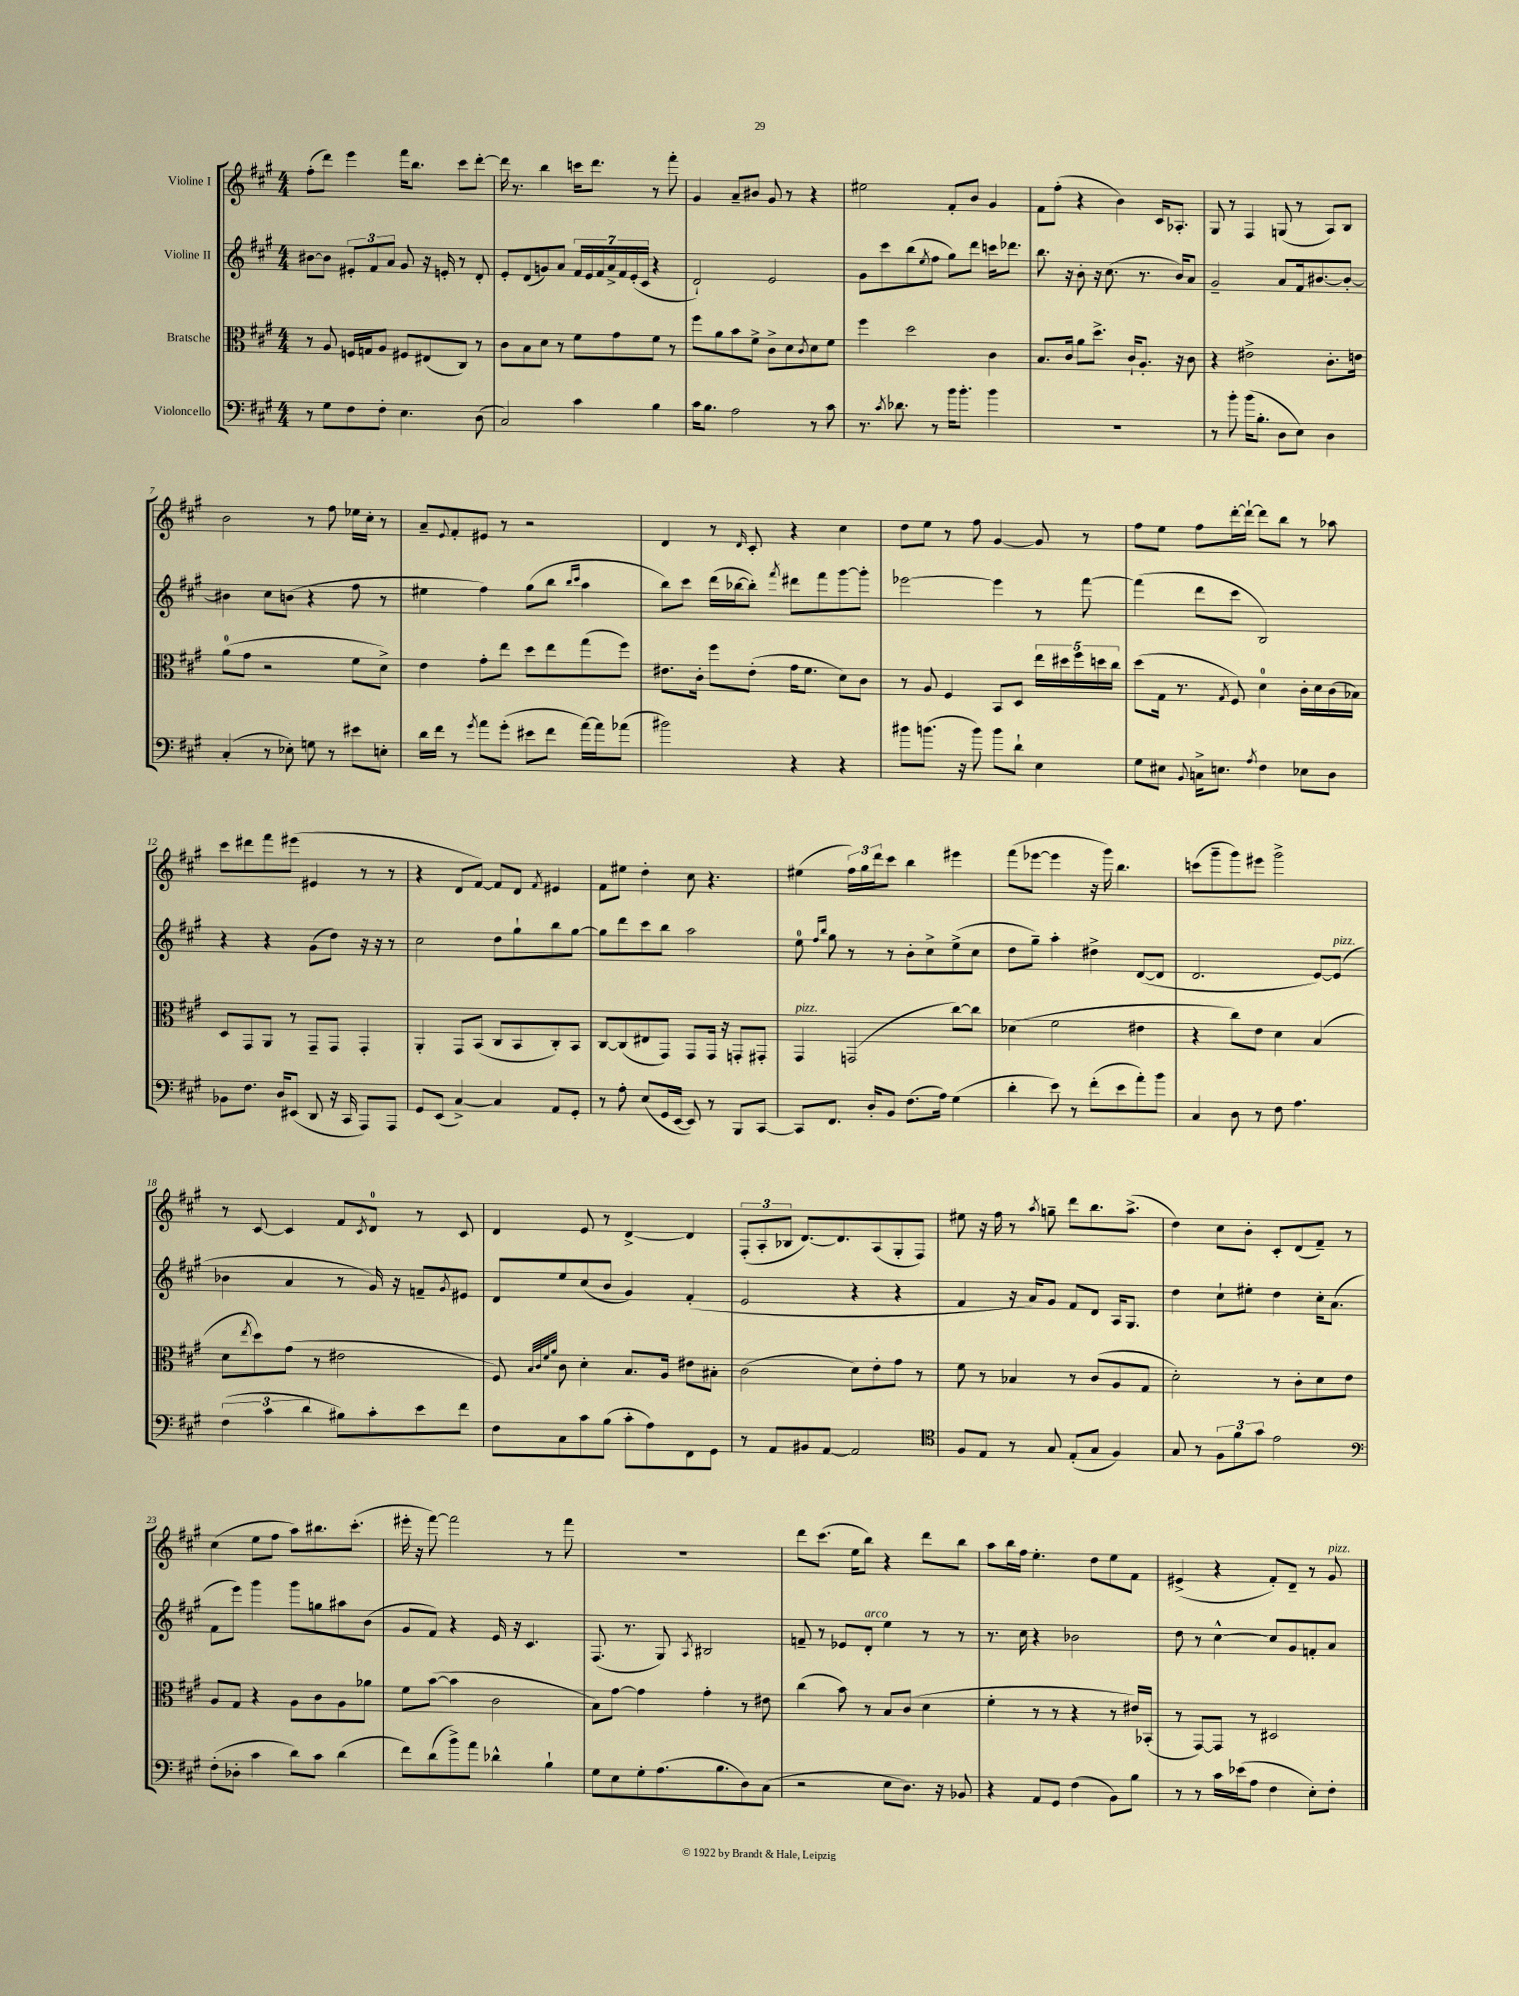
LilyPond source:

<<
\new StaffGroup <<
\new Staff = "s0" \with { instrumentName = "Violine I" } {
    \clef treble \key a \major \numericTimeSignature \time 4/4
    fis''8-.( d'''8) e'''4 fis'''16 b''8. cis'''8 d'''8~-. |
    d'''16 r8. b''4 c'''16 d'''8. r8 fis'''8-. |
    gis'4 a'8-- bis'8 gis'8 r8 r4 |
    eis''2 fis'8-. b'8 gis'4 |
    fis'8 fis''8-.( r4 b'4) cis'16 aes8.-. |
    gis8 r8 fis4 g8( r8 a8) b8 |
    b'2 r8 fis''8 ees''16 cis''16-. r8 |
    a'8-- \appoggiatura { e'8 } fis'8-. eis'8 r8 r2 |
    d'4 r8 \grace { d'16 } cis'8-. r4 cis''4 |
    d''8 e''8 r8 fis''8 gis'4~ gis'8 r8 |
    fis''8 e''8 fis''8 d'''16~-. d'''16~-! d'''8 b''8 r8 aes''8 |
    cis'''8 dis'''8 fis'''8 eis'''8( eis'4 r8 r8 |
    r4 d'8 fis'8~) fis'8 d'8 \acciaccatura { fis'8 } eis'4 |
    fis'8 eis''8 d''4-. cis''8 r4. |
    eis''4( \tuplet 3/2 { fis''16) gis''16 d'''16 } cis'''8 b''4 eis'''4 |
    fis'''8( ees'''8~ ees'''4 r16 gis'''16) b''4. |
    c'''8( gis'''8-- gis'''8) eis'''8 gis'''2-> |
    r8 cis'8~ cis'4 fis'8 \acciaccatura { cis'8 } d'8-0 r8 cis'8 |
    d'4 e'8 r8 d'4~-> d'4 |
    \tuplet 3/2 { fis8-.( a8-. bes8 } d'8.~) d'8. a8( gis8-. fis8) |
    eis''8 r16 fis''16 r8 \acciaccatura { a''8 } g''8-- d'''8 b''8. a''8.->( |
    d''4) cis''8 b'8-. cis'8-. d'8( fis'8--) r8 |
    cis''4( e''8 fis''8 a''8) bis''8. cis'''8.-.( |
    eis'''16-. r16 fis'''8~) fis'''2 r8 fis'''8 |
    R1 |
    d'''8 cis'''8.( e''16 b''8) r4 d'''8 b''8 |
    a''8 b''16 fis''16 e''4.-. d''8 e''8 fis'8 |
    eis'4->( r4 fis'8-.) d'8-- r8 gis'8^\markup { \italic "pizz." } \bar "|." |
}
\new Staff = "s1" \with { instrumentName = "Violine II" } {
    \clef treble \key a \major \numericTimeSignature \time 4/4
    bis'8~ bis'8 \tuplet 3/2 { eis'8-. fis'8 a'8 } gis'8 r16 e'16-. r8 d'8-. |
    e'8-. d'8( g'8) a'8 \tuplet 7/4 { fis'16 e'16 fis'16 a'16-> fis'16 e'16-.( cis'16 } r4 |
    d'2-!) e'2 |
    gis'8 cis'''8 b''8( \acciaccatura { e''8 } fis''8 gis''8) d'''8 c'''16 des'''8. |
    b''8. r16 b'8-. r16 cis''8.( r8. b'16) a'8 |
    gis'2-- a'8 fis'16 bis'8.~ bis'8~-. |
    bis'4 cis''8 b'8( r4 fis''8 r8 |
    eis''4 fis''4) gis''8( b''8 \grace { b''16 cis'''16 } a''4 |
    b''8) cis'''8 d'''16( bes''16~ bes''8-.) \acciaccatura { fis'''8 } dis'''8 fis'''8 gis'''8~ gis'''8-. |
    ees'''2~ ees'''4 r8 fis'''8~ |
    fis'''4( d'''8 cis'''8 b2) |
    r4 r4 gis'8( d''8) r16 r16 r8 |
    cis''2 d''8 gis''8-! b''8 gis''8~ |
    gis''8 d'''8 cis'''8 b''8 a''2 |
    e''8-0 \grace { fis''16 b''16 } gis''8 r8 r8 b'8-. cis''8-> e''8->( cis''8 |
    d''8 gis''8--) a''4-. dis''4-> d'8~( d'8 |
    d'2. e'8~) e'8^\markup { \italic "pizz." }( |
    bes'4 a'4 r8 gis'16) r16 f'8-- \acciaccatura { gis'8 } eis'8 |
    d'8 e''8 cis''8( b'8 gis'4) fis'4-.( |
    e'2 r4 r4 |
    fis'4 r16 a'16) gis'8 fis'8 d'8 a16 gis8. |
    d''4 cis''8-! eis''8-. d''4 cis''16-. a'8.( |
    fis'8 e'''8) gis'''4 gis'''8 g''8 ais''8 b'8( |
    gis'8 fis'8) r4 e'16 r16 cis'4. |
    fis8.( r8. gis8) \acciaccatura { a8 } bis2 |
    f'8-- r8 ees'8 d'8-.^\markup { \italic "arco" } e''4 r8 r8 |
    r8. cis''16 r4 bes'2 |
    d''8 r8 cis''4~-^ cis''8 gis'8 f'8-. a'8 \bar "|." |
}
\new Staff = "s2" \with { instrumentName = "Bratsche" } {
    \clef alto \key a \major \numericTimeSignature \time 4/4
    r8 a8 f16 g16 a8 fis8 eis8( cis8) r8 |
    cis'8 b8 d'8 r8 fis'8 gis'8 fis'8 r8 |
    fis''8 a'8 b'8 fis'8-> cis'8-> d'8 \acciaccatura { cis'8 } d'8 fis'8 |
    fis''4 d''2 cis'4 |
    b8. cis'16 a'8 d''8.-> cis'16-! a8.-. r16 cis'8 |
    r4 eis'2-> cis'8.-. e'16 |
    a'8-0( gis'8 r2 fis'8 d'8->) |
    e'4 gis'8-. e''8 d''8 e''8 gis''8( fis''8) |
    eis'8. cis'16-. fis''8 eis'8-.( gis'16 fis'8. d'8) cis'8 |
    r8 a8 fis4 b,8 d8 \tuplet 5/4 { e''16 dis''16 fis''16 d''16 cis''16 } |
    d''8( gis16 r8. \acciaccatura { gis8 } fis8) d'4-0 cis'16-. d'16 cis'16( bes16) |
    d8 gis,8 a,8 r8 gis,8-- gis,8 gis,4-. |
    a,4-. gis,8 b,8( cis8 b,8 cis8-.) b,8 |
    cis8~ cis8( eis8 gis,8) gis,8 gis,16 r16 g,8-. gis,8-. |
    gis,4^\markup { \italic "pizz." } g,2( cis''8~) cis''8 |
    des'4( fis'2 eis'4 |
    r4 cis''8) e'8 d'4 b4( |
    d'8 \acciaccatura { e''8 } d''8) gis'8( r8 eis'2 |
    fis8) \grace { b32 cis'32 fis'32 a'32 } cis'8 d'4-. b8. a16 eis'8 bis8-. |
    cis'2( d'8) e'8-. gis'8 r8 |
    fis'8 r8 bes4 r8 cis'8( a8 gis8 |
    d'2-.) r8 cis'8-. d'8 e'8 |
    a8 gis8 r4 a8 cis'8 a8 aes'8 |
    fis'8 b'8~( b'4 cis'2 |
    b8) gis'8~ gis'4 gis'4-. r8 eis'8 |
    cis''4( b'8) r8 b8 cis'8( d'4 |
    fis'4-. r8 r8 r4 r8 eis'16) bes,16-.( |
    r8 gis,8~) gis,8 r8 dis2 \bar "|." |
}
\new Staff = "s3" \with { instrumentName = "Violoncello" } {
    \clef bass \key a \major \numericTimeSignature \time 4/4
    r8 gis8 fis8 fis8-. e4. d8( |
    cis2) cis'4 b4 |
    cis'16 b8. a2 r8 cis'8 |
    r8. \acciaccatura { cis'8 } des'8. r8 b'16 b'8.-. b'4 |
    R1 |
    r8 b'8-. b'16( b8.-. d8 e8) d4 |
    cis4-.( r8 ees8-.) g8 r8 eis'8 e8-. |
    d'16 fis'16 r8 \acciaccatura { gis'8 } a'8 gis'8-.( eis'8 fis'8 a'16~) a'16 aes'8( |
    bis'2) r4 r4 |
    bis'8 b'8.( r16 b'8) b'8 d'8-! e4 |
    gis8 eis8 \appoggiatura { b,8 } c16-> e8. \acciaccatura { a8 } fis4 ees8 d8 |
    bes,8 fis8. d16 eis,8( d,8 r16 cis,16 a,,8) a,,8 |
    gis,8 e,8( cis4~->) cis4 a,8 gis,8-. |
    r8 a8-. e8( gis,16 e,16~ e,8) r8 b,,8 cis,8~ |
    cis,8 fis,8. d16-. b,8 fis8.( a16) gis4( |
    d'4-. e'8) r8 fis'8-.( e'8 a'8-.) b'8 |
    cis4 d8 r8 fis8 a4. |
    \tuplet 3/2 { fis4( cis'4 d'4 } bis8) cis'8-. e'8 fis'8 |
    fis8 cis8 cis'8 b8( cis'8-. a8) fis,8 gis,8 |
    r8 a,8 bis,8 a,8~ a,2 |
    \clef tenor fis8 e8 r8 gis8 e8-.( gis8 fis4) |
    gis8 r8 \tuplet 3/2 { fis8 fis'8 gis'8 } e'2 |
    \clef bass fis8-.( des8-. cis'4 d'8) cis'8 d'4( |
    fis'8) d'8( b'8->) a'8 des'4-^ b4-! |
    gis8 e8 gis8-. a8.( b8. d8) cis8( |
    r2 e8 d8.) r16 bes,8 |
    r4 a,8 gis,8 fis4( b,8) b8 |
    r8 r8 cis'16 ees'16( a8 fis4 e8-.) fis8-. \bar "|." |
}
>>
>>
